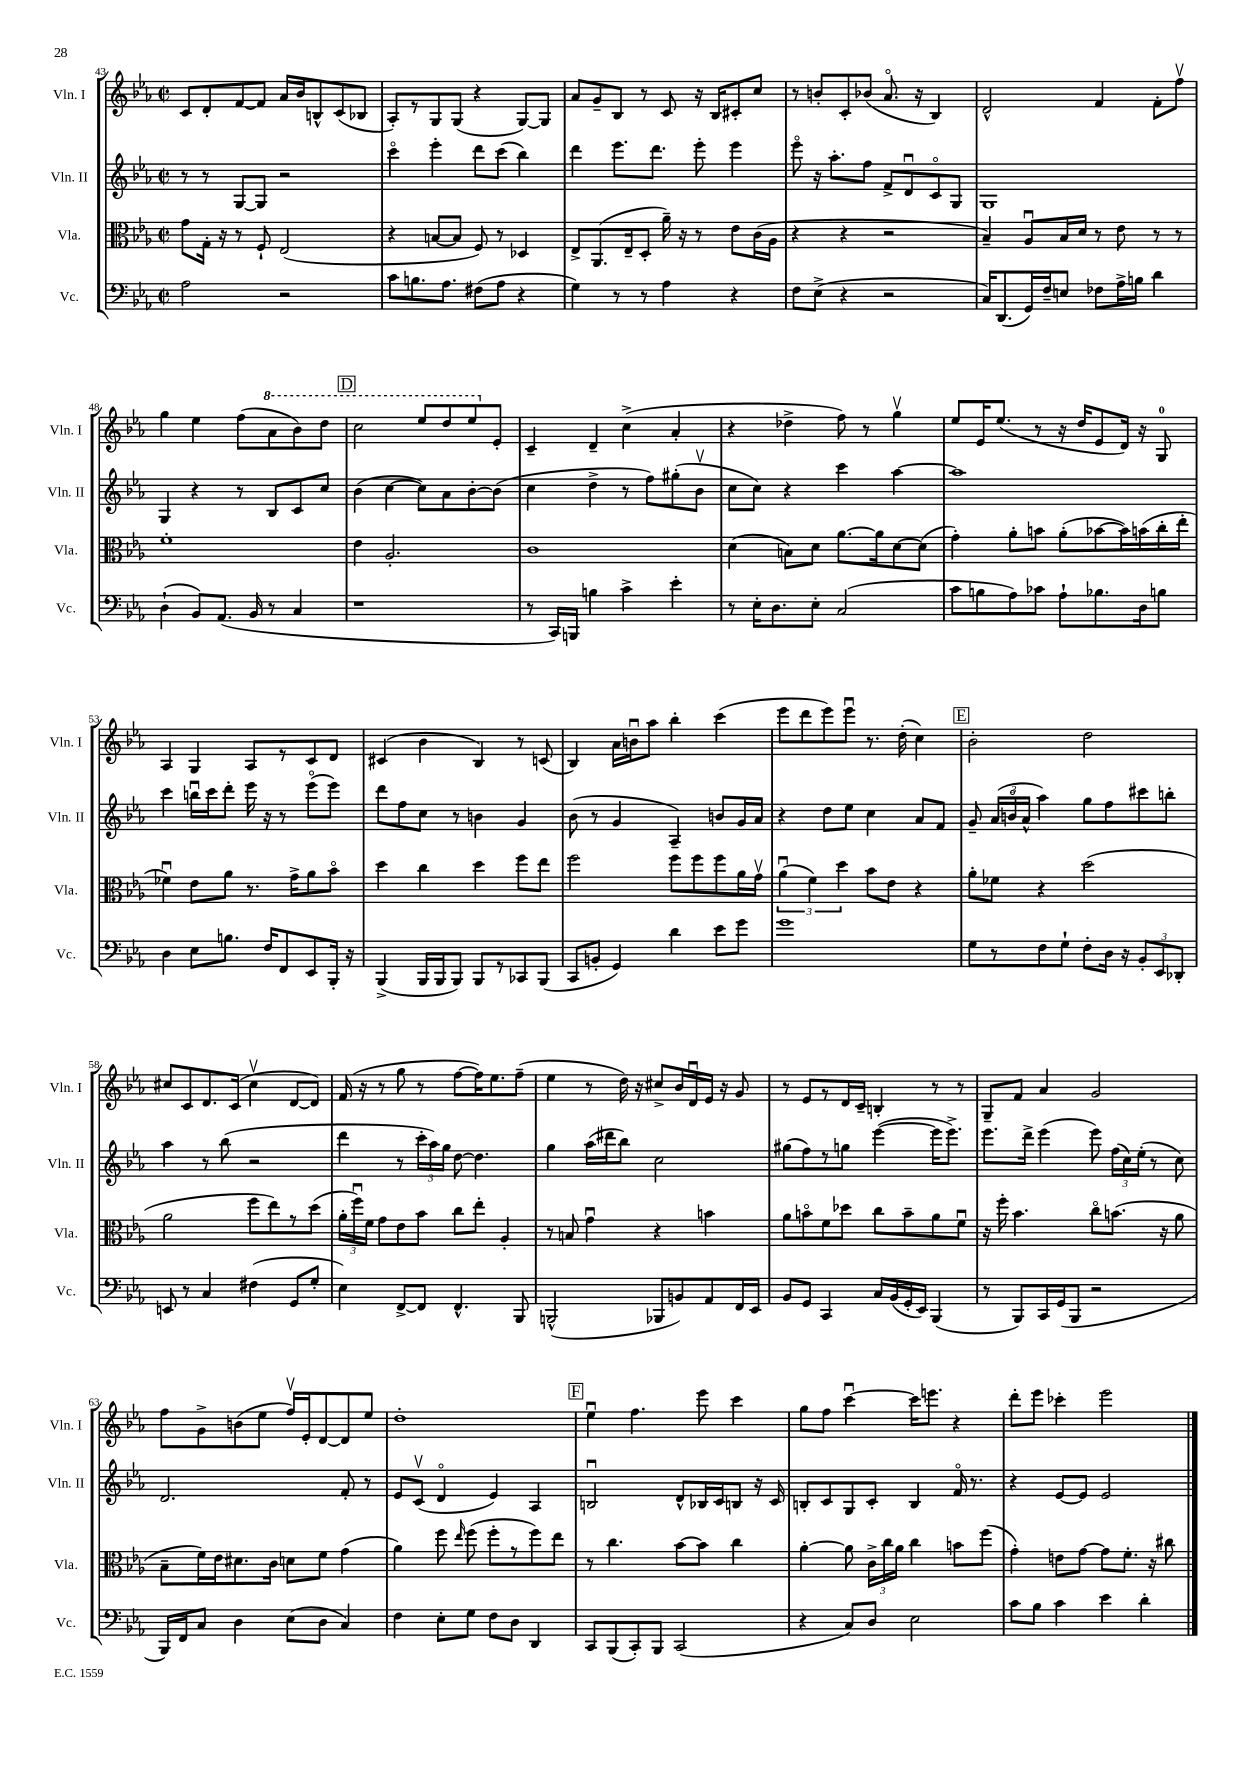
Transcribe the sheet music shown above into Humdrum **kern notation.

**kern	**kern	**kern	**kern
*staff4	*staff3	*staff2	*staff1
*clefF4	*clefC3	*clefG2	*clefG2
*k[b-e-a-]	*k[b-e-a-]	*k[b-e-a-]	*k[b-e-a-]
*M2/2	*M2/2	*M2/2	*M2/2
*met(c|)	*met(c|)	*met(c|)	*met(c|)
2A-	8g	8r	8c
.	16G'	8r	8d'
.	16r	.	.
.	8r	[8G	[8f
.	8F`	8G]	8f]
2r	(2E-	2r	16a-
.	.	.	16b-
.	.	.	8B^^
.	.	.	(8c
.	.	.	8B-
=	=	=	=
8c	4r	4ccco	8A-')
8.B	.	.	8r
.	[8B	4eee-'	8G
8.A-	.	.	.
.	8B]	.	(8G
(8F#	8F)	8ddd	4r
8A-	8r	(8ccc	.
4r	4D-	4bb-)	[8G)
.	.	.	8G]
=	=	=	=
4G)	8E-^	4ddd	8a-
.	(8.AA-	.	8g~
8r	.	8.eee-	8B-
.	16E-~	.	.
8r	8D'	.	8r
.	.	8.ddd	.
4A-	16a-~)	.	8c
.	16r	.	.
.	8r	8eee-'	16r
.	.	.	16B-
4r	8e-	4eee-	8c#'
.	(16c	.	8cc
.	16A-	.	.
=	=	=	=
8F	4r	8eee-o	8r
(8E-^	.	16r	8b'
.	.	8.aa-'	.
4r	4r	.	8c'
.	.	8ff	(8b-
2r	2r	8f^	8.a-o
.	.	8du	.
.	.	.	16r
.	.	8co	4B-)
.	.	8G	.
=	=	=	=
16C)	4B-~)	1G	2d^^
(8.DD	.	.	.
16GG)	8A-u	.	.
16F~	.	.	.
8E	16B-	.	.
.	16d	.	.
8F-	8r	.	4f
16A-^	8e-	.	.
16B	.	.	.
4d	8r	.	8f'
.	8r	.	8ffv
=	=	=	=
(4D`	1f'	4G	4gg
8BB-)	.	4r	4ee-
(8.AA-	.	.	.
.	.	8r	(8ff
16BB-	.	.	.
8r	.	8B-	8aa-
4C	.	8c	8bb-)
.	.	8cc	8ddd
=	=	=	=
1r	4e-	(4b-	2ccc
.	2.A-'	[4cc	.
.	.	8cc])	8eee-
.	.	8a-	8ddd
.	.	[8b-'	8eee-
.	.	(8b-]	8e-'
=	=	=	=
8r	1c	4cc	4c~
16CC)	.	.	.
16BBB	.	.	.
4B	.	4dd^	4d~
4c^	.	8r	(4cc^
.	.	8ff)	.
4e-'	.	(8gg#'	4a-'
.	.	8b-v	.
=	=	=	=
8r	(4d	8cc	4r
16E-'	.	8cc)	.
8.D	.	.	.
.	8B)	4r	4dd-^
8E-'	8d	.	.
(2C	[8.a-	4ccc	8ff)
.	.	.	8r
.	16a-]	.	.
.	[8d	[4aa-	4ggv
.	(8d]	.	.
=	=	=	=
8c	4g')	1aa-]	8ee-
8B	.	.	16e-
.	.	.	(8.ee-
8A-)	8a-'	.	.
8c-	8b	.	8r
8A-`	(8a-'	.	16r
.	.	.	16dd
8.B-	[8b-	.	8e-
.	16b-])	.	16d)
16D	(16b	.	16r
8B	16cc'	.	8G
.	16ee-'	.	.
=	=	=	=
4D	4f-u)	4ccc	4A-
8E-	8e-	16bbu	4G
.	.	16ccc	.
8.B	8a-	8ddd'	.
.	8.r	16eee-	8A-
16F	.	16r	.
8FF	.	8r	8r
.	16g^	.	.
8EE-	8a-	(8eee-o	8c
16BBB-'	8b-o	8eee-)	8d
16r	.	.	.
=	=	=	=
(4BBB-^	4dd	8ddd	(4c#
.	.	8ff	.
16BBB-	4cc	8cc	4b-
16BBB-	.	.	.
8BBB-)	.	8r	.
8BBB-	4dd	4b	4B-)
8r	.	.	.
8CC-	8ff	4g	8r
(8BBB-	8ee-	.	(8c
=	=	=	=
8CC	2ff	(8b-	4B-)
8BB'	.	8r	.
4GG)	.	4g	16a-
.	.	.	16bu
.	.	.	8aa-
4d	8ff	4A-~)	4bb-'
.	8ff	.	.
8e-	8ff	8b	(4ccc
8g	16a-	16g	.
.	16gv	16a-	.
=	=	=	=
1g	(6a-u	4r	8eee-
.	.	.	8ddd
.	6f)	.	.
.	.	8dd	8eee-)
.	6dd	.	.
.	.	8ee-	8eee-u
.	8b-	4cc	8.r
.	8e-	.	.
.	.	.	(16dd'
.	4r	8a-	4cc)
.	.	8f	.
=	=	=	=
8G	8a-'	8g~	2b-'
8r	8f-	(24a-	.
.	.	24bo	.
.	.	24a-^^	.
8F	4r	4aa-)	.
8G`	.	.	.
8F'	(2dd	8gg	2dd
16D	.	8ff	.
16r	.	.	.
12BB-'	.	8ccc#	.
12EE-	.	.	.
.	.	8bb'	.
12DD-'	.	.	.
=	=	=	=
8EE	2a-	4aa-	8cc#
8r	.	.	8c
4C	.	8r	8.d
.	.	(8bb-	.
.	.	.	(16c
(4F#	8ff	2r	4cc#v
.	8ee-)	.	.
8GG	8r	.	[8d
8G'	(8dd	.	8d])
=	=	=	=
4E-)	24a-'	4ddd	(16f
.	24ffu)	.	.
.	.	.	16r
.	24f	.	.
.	8g	.	8r
[8FF^	8e-	8r	8gg
8FF]	8b-	24ccc'	8r
.	.	24aa-)	.
.	.	24gg	.
4.FF^^	8cc	[8dd	[8ff
.	8ee-'	4.dd]	16ff])
.	.	.	8.ee-
.	4A-'	.	.
8BBB-	.	.	(8ff~
=	=	=	=
(2BBB^^	8r	4gg	4ee-
.	8B	.	.
.	4gu	(16aa-	8r
.	.	16ddd#	.
.	.	8bb-)	16dd)
.	.	.	16r
8BBB-	4r	2cc	8cc#^
8BB)	.	.	16b-
.	.	.	16du
8AA-	4b	.	16e-
.	.	.	16r
16FF	.	.	8g
16EE-	.	.	.
=	=	=	=
8BB-	8a-	(8gg#	8r
8GG	8bo	8ff)	8e-
4CC	8f	8r	8r
.	8dd-	8gg	16d
.	.	.	16c~
16C	8cc	([4eee-	4B'
(16BB-	.	.	.
16GG'	8b~	.	.
16EE-)	.	.	.
(4BBB-	8a-	16eee-]	8r
.	.	8.eee-^)	.
.	8fu	.	8r
=	=	=	=
8r	16r	8.eee-	8G~
.	16ff'	.	.
8BBB-)	4.b-	.	8f
.	.	16ddd^	.
16CC	.	(4eee-	4a-
(16GG	.	.	.
8BBB-	.	.	.
2r	8cco	8eee-)	2g
.	(8.b	(24ff	.
.	.	24cc)	.
.	.	(24ee-'	.
.	.	8r	.
.	16r	.	.
.	8a-	8cc)	.
=	=	=	=
16BBB-)	8B-~	2.d	8ff
16FF	.	.	.
8C	16f)	.	8g^
.	16e-	.	.
4D	8.d#	.	(8b
.	.	.	8ee-
.	16c	.	.
(8E-	8d	.	16ffv)
.	.	.	16e-'
8D	8f	.	[8d
4C)	(4g	8f'	8d]
.	.	8r	8ee-
=	=	=	=
4F	4a-)	8e-	1dd'
.	.	(8cv	.
8E-'	8ff	4do	.
.	16qqee-	.	.
8G	(8ff	.	.
8F	8ff'	4e-)	.
8D	8r	.	.
4DD	8ff)	4A-	.
.	8ee-	.	.
=	=	=	=
8CC	8r	2Bu	4ee-u
(8BBB-	4.cc	.	.
8CC')	.	.	4.ff
8BBB-	.	.	.
(2CC	[8b-	8d^^	.
.	8b-]	16B-	8eee-
.	.	16c	.
.	4cc	8B	4ccc
.	.	16r	.
.	.	16c	.
=	=	=	=
4r	[4a-'	8B'	8gg
.	.	8c	8ff
8C)	8a-]	8G	[4cccu
8D	24c^	8c'	.
.	24cc	.	.
.	24a-	.	.
2E-	4cc	4B	16ccc]
.	.	.	8.eee
.	8b	16fo	4r
.	.	8.r	.
.	(8ff	.	.
=	=	=	=
8c	4g')	4r	8ddd'
8B-	.	.	8eee-
4c	8e	[8e-	4ccc-'
.	[8g	8e-]	.
4e-	8g]	2e-	2eee-
.	8.f'	.	.
4d'	.	.	.
.	16r	.	.
.	8cc#	.	.
==	==	==	==
*-	*-	*-	*-
